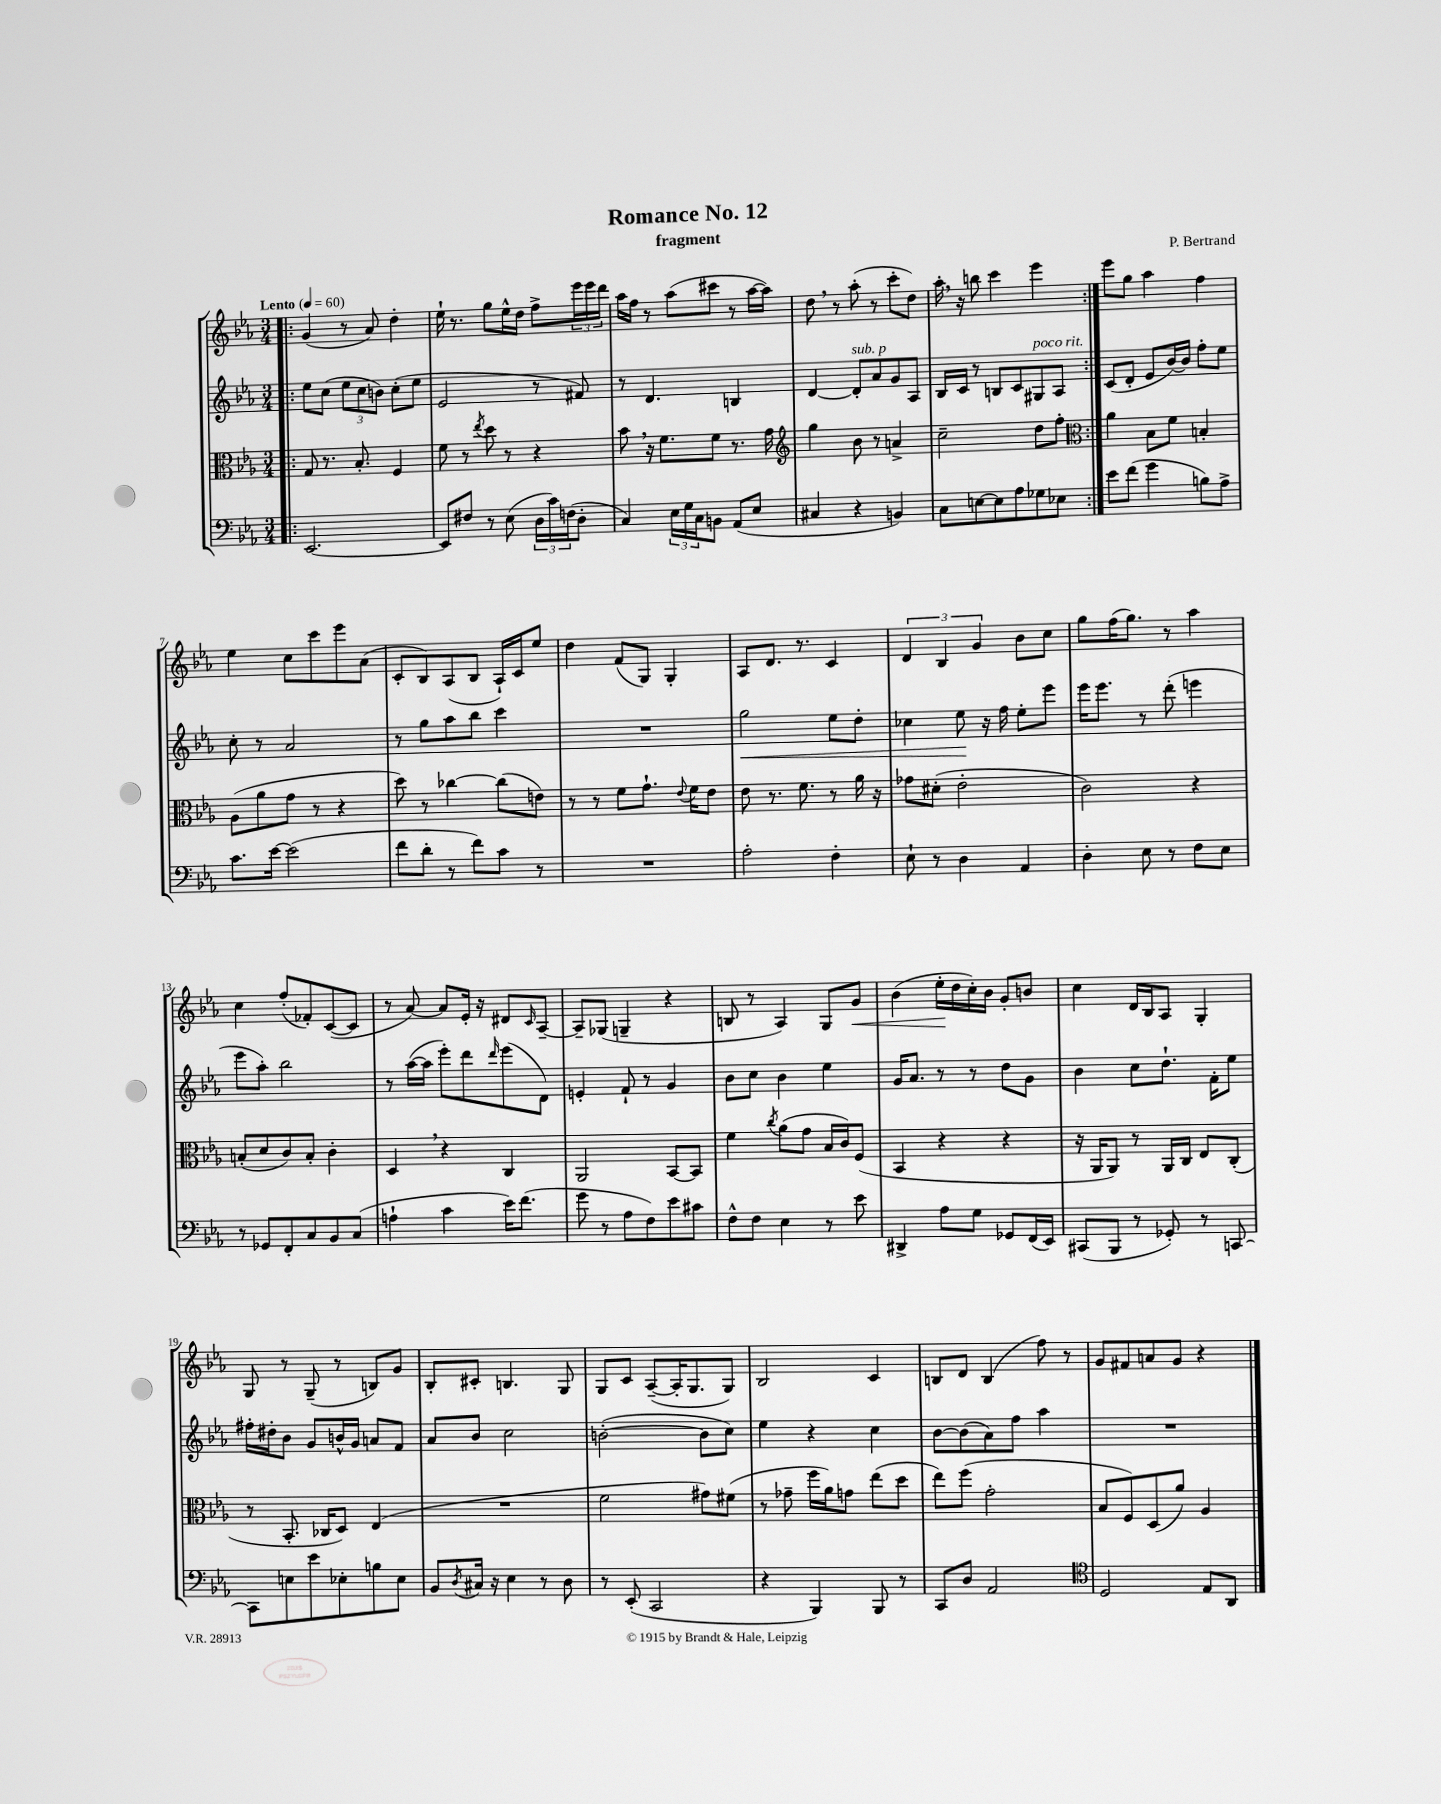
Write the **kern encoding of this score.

**kern	**kern	**kern	**kern
*staff4	*staff3	*staff2	*staff1
*clefF4	*clefC3	*clefG2	*clefG2
*k[b-e-a-]	*k[b-e-a-]	*k[b-e-a-]	*k[b-e-a-]
*M3/4	*M3/4	*M3/4	*M3/4
*MM60	*MM60	*MM60	*MM60
=!|:	=!|:	=!|:	=!|:
[2.EE-	8G	8ee-	(4g
.	8.r	(8cc	.
.	.	12ee-	8r
.	8.B-'	.	.
.	.	12cc	.
.	.	.	8a-)
.	.	12b)	.
.	4F	(8cc'	4dd'
.	.	8ee-	.
=	=	=	=
8EE-]	8f	2e-	16ee-`
.	.	.	8.r
8F#	8r	.	.
.	8qee-	.	.
8r	8dd	.	8gg
(8E-	8r	.	16ee-^^
.	.	.	16dd
24D	4r	8r	8ff^
24c)	.	.	.
(24F	.	.	.
8D'	.	8f#)	24eee-
.	.	.	24eee-
.	.	.	24ddd
=	=	=	=
4C)	8b-	8r	16aa-
.	.	.	16ff
.	16r	4.d	8r
.	8.f	.	.
24E-	.	.	(8aa-
24G	.	.	.
24C	.	.	.
8BB	8f	.	8ccc#
(8AA-	8.r	4B	8r
8E-	.	.	[16aa-
.	16g	.	16aa-])
=	=	=	=
*	*clefG2	*	*
4C#	4gg	[4d	8dd
.	.	.	8r
4r	8b-	8d']	(8aa-'
.	8r	8a-	8r
4BB)	4a^	8g	8ccc'
.	.	8A-	8dd)
=	=	=	=
8C	2cc~	16B-	16aa-'
.	.	16c	16r
[8E	.	8r	8bb
8E]	.	8B	4ccc
8A-	.	8c	.
8G-	8dd	8G#	4eee-
8E-	8ff'	8A-	.
=:|!	=:|!	=:|!	=:|!
*	*clefC3	*	*
8e-	4a-	(8c	8eee-
(8f	.	8d'	8gg
4g	8B-	8e-	4aa-
.	8f	[16b-)	.
.	.	16b-]	.
8B)	4B'	8ff'	4ff
8A-^	.	8ee-	.
=	=	=	=
8.c	(8A-	8cc'	4ee-
.	8a-	8r	.
[16e-	.	.	.
(2e-]	8g	2a-	8cc
.	8r	.	8ccc
.	4r	.	8eee-
.	.	.	(8a-
=	=	=	=
8f	8dd)	8r	8c'
8d'	8r	8gg	8B-)
8r	[4cc-	8aa-	(8A-
8f)	.	8bb-	8B-
8c	(8cc-]	4ccc	16A-`)
.	.	.	16c
8r	8e)	.	8ee-
=	=	=	=
2.r	8r	2.r	4dd
.	8r	.	.
.	8f	.	(8f
.	8.g`	.	8G)
.	.	.	4G'
.	8qqe-	.	.
.	16f	.	.
.	8e-	.	.
=	=	=	=
2A-'	8e-	2gg	8A-
.	8.r	.	8.d
.	8.f	.	8.r
4F'	8r	8ee-	4c
.	16a-	8dd'	.
.	16r	.	.
=	=	=	=
8E-`	8g-	4cc-	6d
8r	(8d#'	.	.
.	.	.	6B-
4D	2e-'	8ee-	.
.	.	.	6g
.	.	16r	.
.	.	16ff	.
4AA-	.	8ee-'	8b-
.	.	8eee-	8cc
=	=	=	=
4D'	2c)	16eee-	8gg
.	.	8.eee-	.
.	.	.	(16ff
.	.	.	8.gg)
8E-	.	8r	.
8r	.	(8ddd'	8r
8F	4r	4eee	4aa-
8E-	.	.	.
=	=	=	=
8r	(8B'	8eee-	4cc
8GG-	8d	8aa-')	.
8FF'	8c)	2bb-	(8ff'
8C	8B'	.	8f-')
8BB-	4c'	.	([8c
(8C	.	.	8c]
=	=	=	=
4A`	4D	8r	8r
.	.	([16aa-	[8a-)
.	.	16aa-]	.
4c	4r	8eee-')	8a-]
.	.	8ddd	16e-'
.	.	.	16r
.	.	16qqddd	.
16e-)	4C	(8eee-	8d#
(8.f	.	.	.
.	.	.	16qqc
.	.	8d)	[8A-~
=	=	=	=
8g	2AA-	4e'	8A-~]
8r	.	.	(8G-
8A-	.	8f`	4G~
8F)	.	8r	.
8e-	[8BB-	4g	4r
8c#	8BB-]	.	.
=	=	=	=
8F^^	4f	8b-	8B
8F	.	8cc	8r
.	8qcc	.	.
4E-	(8a-	4b-	4A-)
.	8g	.	.
8r	16B-	4ee-	8G
.	16c)	.	.
8e-	(8F	.	8g
=	=	=	=
4DD#^	4BB-	16g	(4b-
.	.	8.a-	.
8A-	4r	8r	16ee-'
.	.	.	16dd
8G	.	8r	16cc')
.	.	.	16b-
8GG-	4r	8dd	8g'
(16FF	.	8g	8b
16EE-)	.	.	.
=	=	=	=
(8CC#	16r	4b-	4cc
.	16AA-	.	.
8BBB-	8AA-)	.	.
8r	8r	8cc	16d
.	.	.	16B-
8GG-')	16AA-	8.dd`	8A-
.	16C	.	.
8r	8E-	.	4G'
.	.	16f'	.
[8CC	(8C'	8ee-	.
=	=	=	=
8CC]	8r	16ff#'	8G
.	.	16dd#'	.
8E	8.BB-'	8b-	8r
8e-	.	8g	(8G~
.	16C-	.	.
8E-'	8D)	16b^^	8r
.	.	16g	.
8B	(4E-	8a	8B)
8E-	.	8f	8g
=	=	=	=
8BB-	2.r	8a-	8B-'
8qD	.	.	.
16C#	.	8b-	8c#'
16r	.	.	.
4E-	.	2cc	4.B
8r	.	.	.
8D	.	.	8G
=	=	=	=
8r	2f	([2b'	8G
(8EE-'	.	.	8c
2CC	.	.	([8A-~
.	.	.	16A-']
.	.	.	8.G
.	8g#)	8b]	.
.	(8f#	8cc)	8G)
=	=	=	=
4r	8r	4ee-	2B-
.	8g-~	.	.
4BBB-)	16ff	4r	.
.	16a-)	.	.
.	8g	.	.
8BBB-	(8ee-	4cc	4c
8r	8dd	.	.
=	=	=	=
8CC	8ee-)	[8b-	8B
8D	(8ff	(8b-]	8d
2AA-	2g'	8a-)	(4B
.	.	8ff	.
.	.	4aa-	8ff)
.	.	.	8r
=	=	=	=
*clefC4	*	*	*
2D	8B-	2.r	8g
.	8F)	.	8f#
.	(8D	.	8a
.	8a-)	.	8g
8E-	4A-	.	4r
8AA-	.	.	.
==	==	==	==
*-	*-	*-	*-
